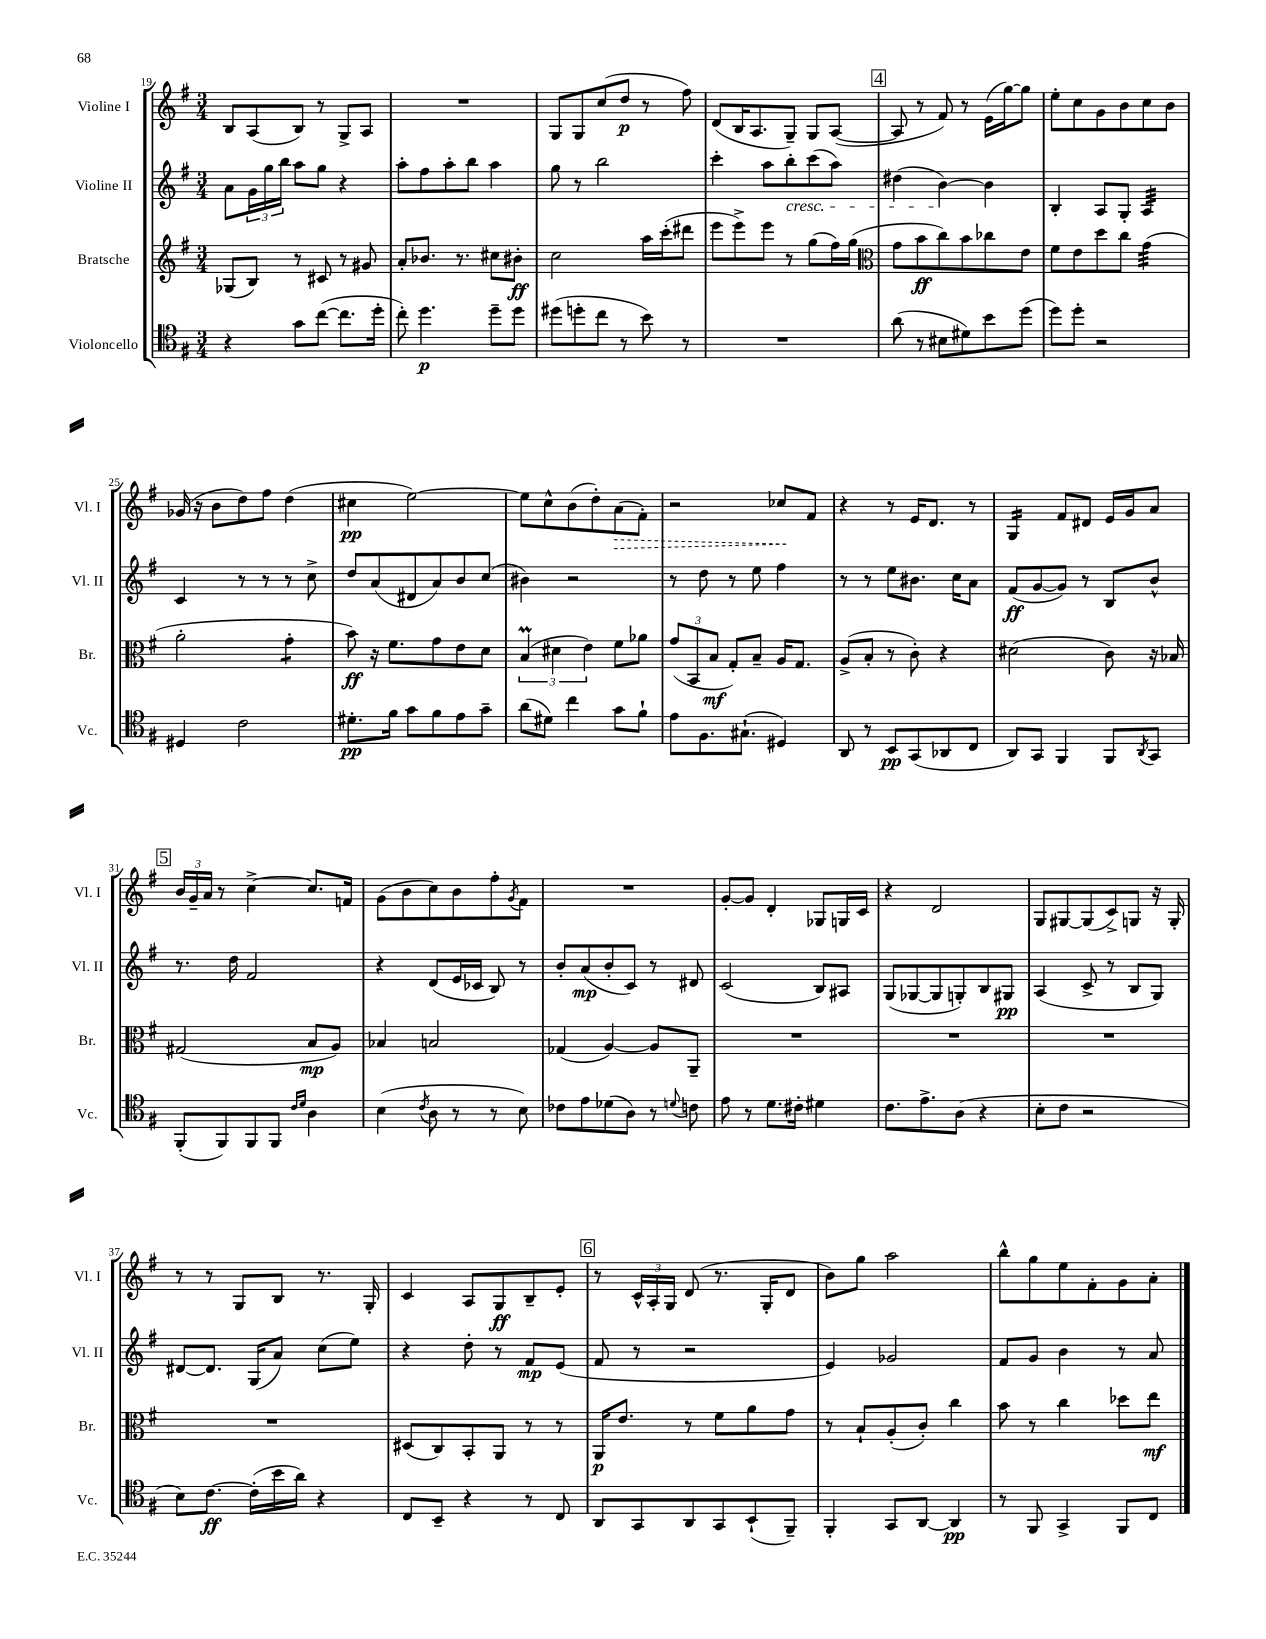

**kern	**kern	**kern	**kern
*staff4	*staff3	*staff2	*staff1
*clefC4	*clefG2	*clefG2	*clefG2
*k[f#]	*k[f#]	*k[f#]	*k[f#]
*M3/4	*M3/4	*M3/4	*M3/4
4r	(8G-	8a	8B
.	8B)	24g	(8A
.	.	24gg	.
.	.	24bb	.
8g	8r	8aa	8B)
([8cc	8c#	8gg	8r
8.cc]	8r	4r	8G^
.	8g#	.	8A
16dd'	.	.	.
=	=	=	=
8cc')	8a'	8aa'	2.r
4.dd	8.b-	8ff#	.
.	.	8aa'	.
.	8.r	.	.
.	.	8bb	.
8dd~	8cc#	4aa	.
8dd	8b#'	.	.
=	=	=	=
(8dd#	2cc	8gg	8G
8dd'	.	8r	8G
8cc	.	2bb	(8cc
8r	.	.	8dd
8b)	16aa	.	8r
.	(16ccc'	.	.
8r	8ddd#	.	8ff#)
=	=	=	=
2.r	8eee	4ccc'	(8d
.	8eee^)	.	16B
.	.	.	8.A
.	8eee	8aa	.
.	8r	8bb'	8G~)
.	(8gg	(8ccc	8G
.	16ff#)	8aa)	([8A
.	(16gg	.	.
=	=	=	=
*	*clefC3	*	*
(8a	8g	(4dd#	8A]
8r	8b	.	8r
8B#	8cc)	[4b)	8f#)
8d#)	8b	.	8r
8b	8cc-	4b]	(16e
.	.	.	[16gg)
(8dd	8e	.	8gg]
=	=	=	=
8dd)	8f#	4B'	8ee'
8dd'	8e	.	8cc
2r	8dd	8A	8g
.	8cc	8G'	8b
.	(4g	4A	8cc
.	.	.	8b
=	=	=	=
4D#	2a'	4c	(16g-
.	.	.	16r
.	.	.	8b
2c	.	8r	8dd)
.	.	8r	8ff#
.	4g'	8r	(4dd
.	.	8cc^	.
=	=	=	=
8.d#'	8b)	8dd	4cc#
.	16r	(8a	.
16f#	8.f#	.	.
8g	.	8d#	[2ee)
8f#	8g	8a)	.
8e	8e	8b	.
8g~	8d	(8cc	.
=	=	=	=
(8a	(6B	4b#)	8ee]
8d#)	.	.	8cc^^
.	6d#	.	.
4cc	.	2r	(8b
.	6e)	.	.
.	.	.	8dd')
8g	8f#	.	(8a
8f#`	8a-	.	8f#')
=	=	=	=
8e	(12g	8r	2r
.	12BB	.	.
8.F#	.	8dd	.
.	12B	.	.
.	8G')	8r	.
(8.G#`	.	.	.
.	8B~	8ee	.
4D#)	16A	4ff#	8cc-
.	8.G	.	.
.	.	.	8f#
=	=	=	=
8AA	(8A^	8r	4r
8r	8B'	8r	.
8BB	8r	8ee	8r
(8GG	8c')	8.b#	16e
.	.	.	8.d
8AA-	4r	.	.
.	.	16cc	.
8C	.	8a	8r
=	=	=	=
8AA)	(2d#	(8f#	4G
8GG	.	[8g	.
4FF#	.	8g])	8f#
.	.	8r	8d#
8FF#	8c)	8B	16e
.	.	.	16g
8qAA	.	.	.
8GG	16r	8b^^	8a
.	16B-	.	.
=	=	=	=
(8FF#'	(2G#	8.r	24b
.	.	.	24g~
.	.	.	24a
8FF#)	.	.	8r
.	.	16dd	.
8FF#	.	2f#	[4cc^
8FF#	.	.	.
16qqc	.	.	.
16qqd	.	.	.
4A	8B	.	8.cc]
.	8A)	.	.
.	.	.	16f
=	=	=	=
(4B	4B-	4r	(8g
.	.	.	8b
8qc	.	.	.
8A	2B	(8d	8cc)
8r	.	16e	8b
.	.	16c-	.
8r	.	8B)	8ff#'
.	.	.	8qg
8B)	.	8r	8f#
=	=	=	=
8c-	(4G-	8b'	2.r
8e	.	(8a	.
(8d-	[4A)	8b'	.
8A)	.	8c)	.
8r	8A]	8r	.
8qqd	.	.	.
8c	8AA~	8d#	.
=	=	=	=
8e	2.r	(2c	[8g'
8r	.	.	8g]
8.d	.	.	4d'
16c#'	.	.	.
4d#	.	8B)	8G-
.	.	8A#	16G
.	.	.	16c
=	=	=	=
8.c	2.r	(8G	4r
.	.	[8G-	.
8.e^	.	.	.
.	.	8G-]	2d
(8A	.	8G')	.
4r	.	8B	.
.	.	8G#	.
=	=	=	=
8B'	2.r	(4A	8G
8c	.	.	[8G#
2r	.	8c^	(8G#]
.	.	8r	8c^)
.	.	8B	8G
.	.	8G)	16r
.	.	.	16G'
=	=	=	=
8B)	2.r	[8d#	8r
[8.c	.	8.d#]	8r
.	.	.	8G
(16c']	.	(16G	.
16b	.	8a)	8B
16a)	.	.	.
4r	.	(8cc	8.r
.	.	8ee)	.
.	.	.	16G'
=	=	=	=
8C	(8D#	4r	4c
8BB~	8C)	.	.
4r	8BB'	8dd'	8A
.	8AA	8r	8G
8r	8r	8f#	8B~
8C	8r	(8e	8e'
=	=	=	=
8AA	16AA	8f#	8r
.	8.e	.	.
8GG	.	8r	24c^^
.	.	.	24A'
.	.	.	24G
8AA	8r	2r	(8d
8GG	8f#	.	8.r
(8BB`	8a	.	.
.	.	.	16G'
8FF#~)	8g	.	8d
=	=	=	=
4FF#'	8r	4e)	8b)
.	8B`	.	8gg
8GG	(8A'	2g-	2aa
[8AA	8c')	.	.
4AA]	4cc	.	.
=	=	=	=
8r	8b	8f#	8bb^^
8FF#	8r	8g	8gg
4GG^	4cc	4b	8ee
.	.	.	8f#'
8FF#	8dd-	8r	8g
8C	8ee	8a	8a'
==	==	==	==
*-	*-	*-	*-
